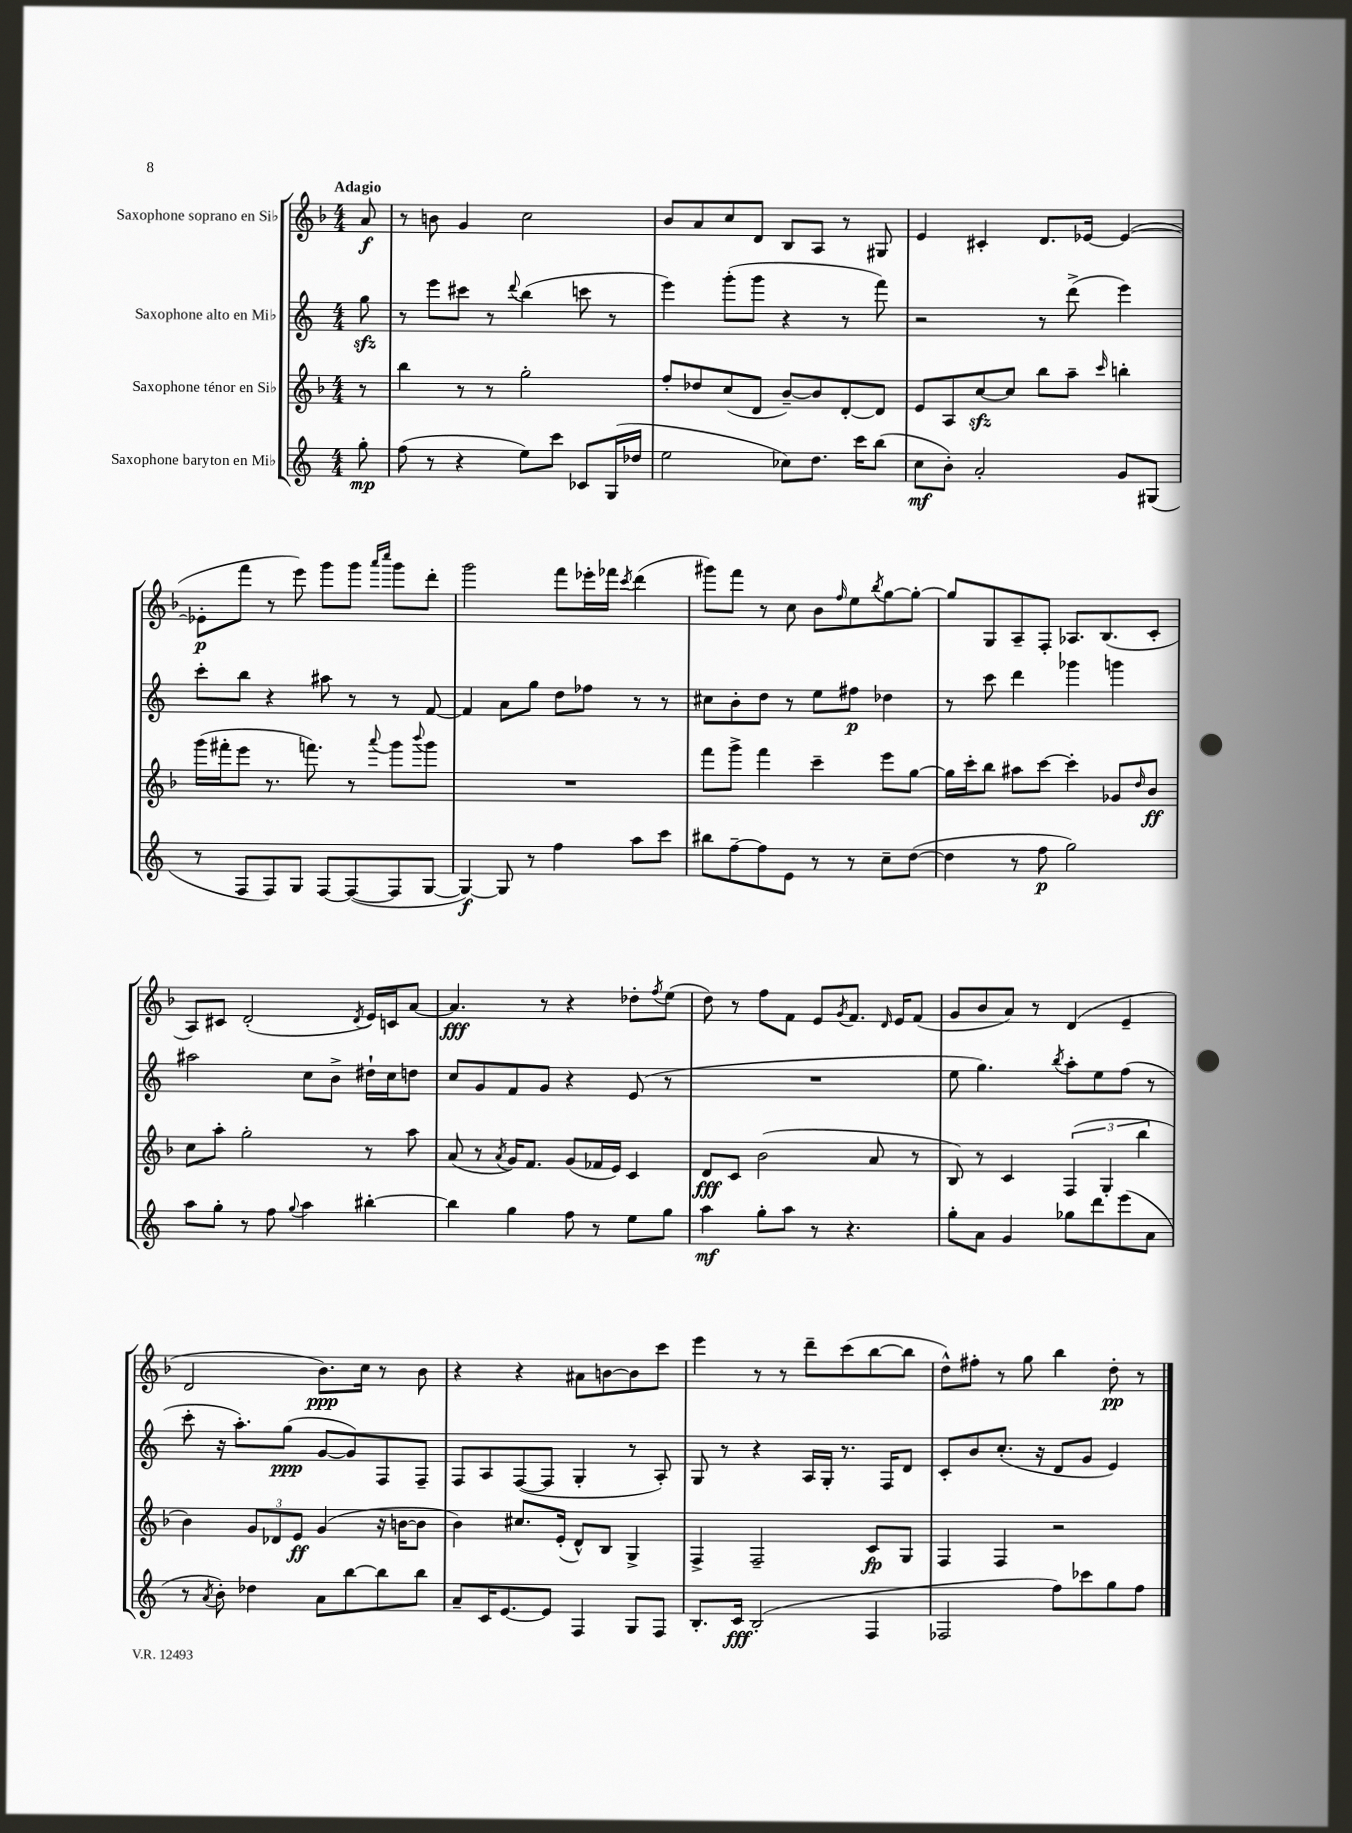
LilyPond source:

<<
\new StaffGroup <<
\new Staff = "s0" \with { instrumentName = "Saxophone soprano en Sib" } {
    \clef treble \key f \major \numericTimeSignature \time 4/4 \partial 8 \tempo "Adagio"
    a'8\f |
    r8 b'8 g'4 c''2 |
    bes'8 a'8 c''8 d'8 bes8 a8 r8 gis8 |
    e'4 cis'4-. d'8. ees'16~ ees'4~( |
    ees'8-.\p f'''8 r8 e'''8) g'''8 g'''8 \grace { a'''16 c''''16 } g'''8 d'''8-. |
    g'''2 f'''8 ees'''16-. fes'''16 \acciaccatura { c'''8 } d'''4( |
    gis'''8) f'''8 r8 c''8 bes'8 \grace { f''16 } e''8 \acciaccatura { bes''8 } g''8~ g''8~-. |
    g''8 g8 a8-- f8-. aes8. bes8.( c'8-. |
    a8) cis'8 d'2-.( \acciaccatura { d'8 } e'16) c'16 a'8~ |
    a'4.\fff r8 r4 des''8-. \acciaccatura { f''8 } e''8( |
    d''8) r8 f''8 f'8 e'8 \acciaccatura { g'8 } f'8. \grace { d'16 } e'16 f'8( |
    g'8 bes'8 a'8) r8 d'4( e'4-- |
    d'2 bes'8.\ppp) c''16 r8 bes'8 |
    r4 r4 ais'8 b'8~ b'8 c'''8 |
    e'''4 r8 r8 d'''8-- c'''8( bes''8~ bes''8 |
    d''8-^) fis''8-. r8 g''8 bes''4 d''8-.\pp r8 \bar "|." |
}
\new Staff = "s1" \with { instrumentName = "Saxophone alto en Mib" } {
    \clef treble \key c \major \numericTimeSignature \time 4/4 \partial 8
    g''8\sfz |
    r8 e'''8 cis'''8 r8 \appoggiatura { d'''8 } b''4( c'''8 r8 |
    e'''4) g'''8-.( g'''8 r4 r8 f'''8) |
    r2 r8 d'''8->( e'''4) |
    c'''8-. b''8 r4 ais''8 r8 r8 f'8~ |
    f'4 a'8 g''8 d''8 fes''8 r8 r8 |
    cis''8 b'8-. d''8 r8 e''8 fis''8\p des''4 |
    r8 c'''8 d'''4 ges'''4 g'''4 |
    ais''2 c''8 b'8-> dis''16-! c''16 d''8 |
    c''8 g'8 f'8 g'8 r4 e'8( r8 |
    R1 |
    e''8 g''4.) \acciaccatura { b''8 } a''8-. e''8 f''8( r8 |
    c'''8-. r16 a''8.-.) g''8\ppp( g'8~ g'8) f8 f8-- |
    f8 a8 f8~( f8 g4-. r8 a8-.) |
    g8 r8 r4 a16 g16-. r8. f16 d'8 |
    c'8-. b'8 c''8.-.( r16 d'8 g'8 e'4) \bar "|." |
}
\new Staff = "s2" \with { instrumentName = "Saxophone ténor en Sib" } {
    \clef treble \key f \major \numericTimeSignature \time 4/4 \partial 8
    r8 |
    bes''4 r8 r8 g''2-. |
    f''8-. des''8 c''8( d'8 bes'8~--) bes'8 d'8~-. d'8 |
    e'8 a8 c''8~\sfz c''8 bes''8 a''8-- \grace { c'''16 } b''4-. |
    g'''16( fis'''16-. e'''8 r8. f'''8.) r8 \appoggiatura { a'''8 } g'''8 \appoggiatura { bes'''8 } g'''8 |
    R1 |
    f'''8 g'''8-> f'''4 c'''4-- e'''8 g''8~ |
    g''16 c'''16-. bes''8 ais''8 c'''8~ c'''4-. ges'8 \grace { d''16 } bes'8\ff |
    c''8 a''8-. g''2-. r8 a''8 |
    a'8( r8 \acciaccatura { a'8 } g'16) f'8. g'8( fes'16 e'16) c'4 |
    d'8\fff c'8 bes'2( a'8 r8 |
    bes8) r8 c'4 \tuplet 3/2 { f4( g4-. bes''4 } |
    bes'4) \tuplet 3/2 { g'8 des'8 e'8\ff } g'4( r16 b'16~ b'8 |
    bes'4) cis''8. e'16-.( d'8-^) bes8 g4-> |
    f4-> f2-- c'8\fp g8 |
    f4 f4 r2 \bar "|." |
}
\new Staff = "s3" \with { instrumentName = "Saxophone baryton en Mib" } {
    \clef treble \key c \major \numericTimeSignature \time 4/4 \partial 8
    g''8-.\mp |
    f''8( r8 r4 e''8) c'''8 ces'8 g16( des''16 |
    e''2 ces''8) d''8. c'''16 b''8( |
    c''8\mf b'8-.) a'2-. g'8 gis8( |
    r8 f8 f8) g8 f8~ f8~( f8 g8~ |
    g4~\f) g8 r8 f''4 a''8 c'''8 |
    bis''8 f''8~-- f''8 e'8 r8 r8 c''8-- d''8~( |
    d''4 r8 f''8\p g''2) |
    a''8 g''8-. r8 f''8 \appoggiatura { g''8 } a''4 bis''4~-. |
    bis''4 g''4 f''8 r8 e''8 g''8 |
    a''4\mf g''8-. a''8 r8 r4. |
    g''8-. a'8 g'4 ges''8 d'''8 e'''8( a'8 |
    r8 \acciaccatura { a'8 } b'8-.) des''4 a'8 b''8~ b''8 b''8 |
    a'8-- c'16 e'8.~ e'8 f4 g8 f8 |
    b8.-. c'16\fff b2-.( f4 |
    fes2 f''8) ces'''8 g''8 f''8 \bar "|." |
}
>>
>>
\layout { \context { \Score \remove "Bar_number_engraver" } }
